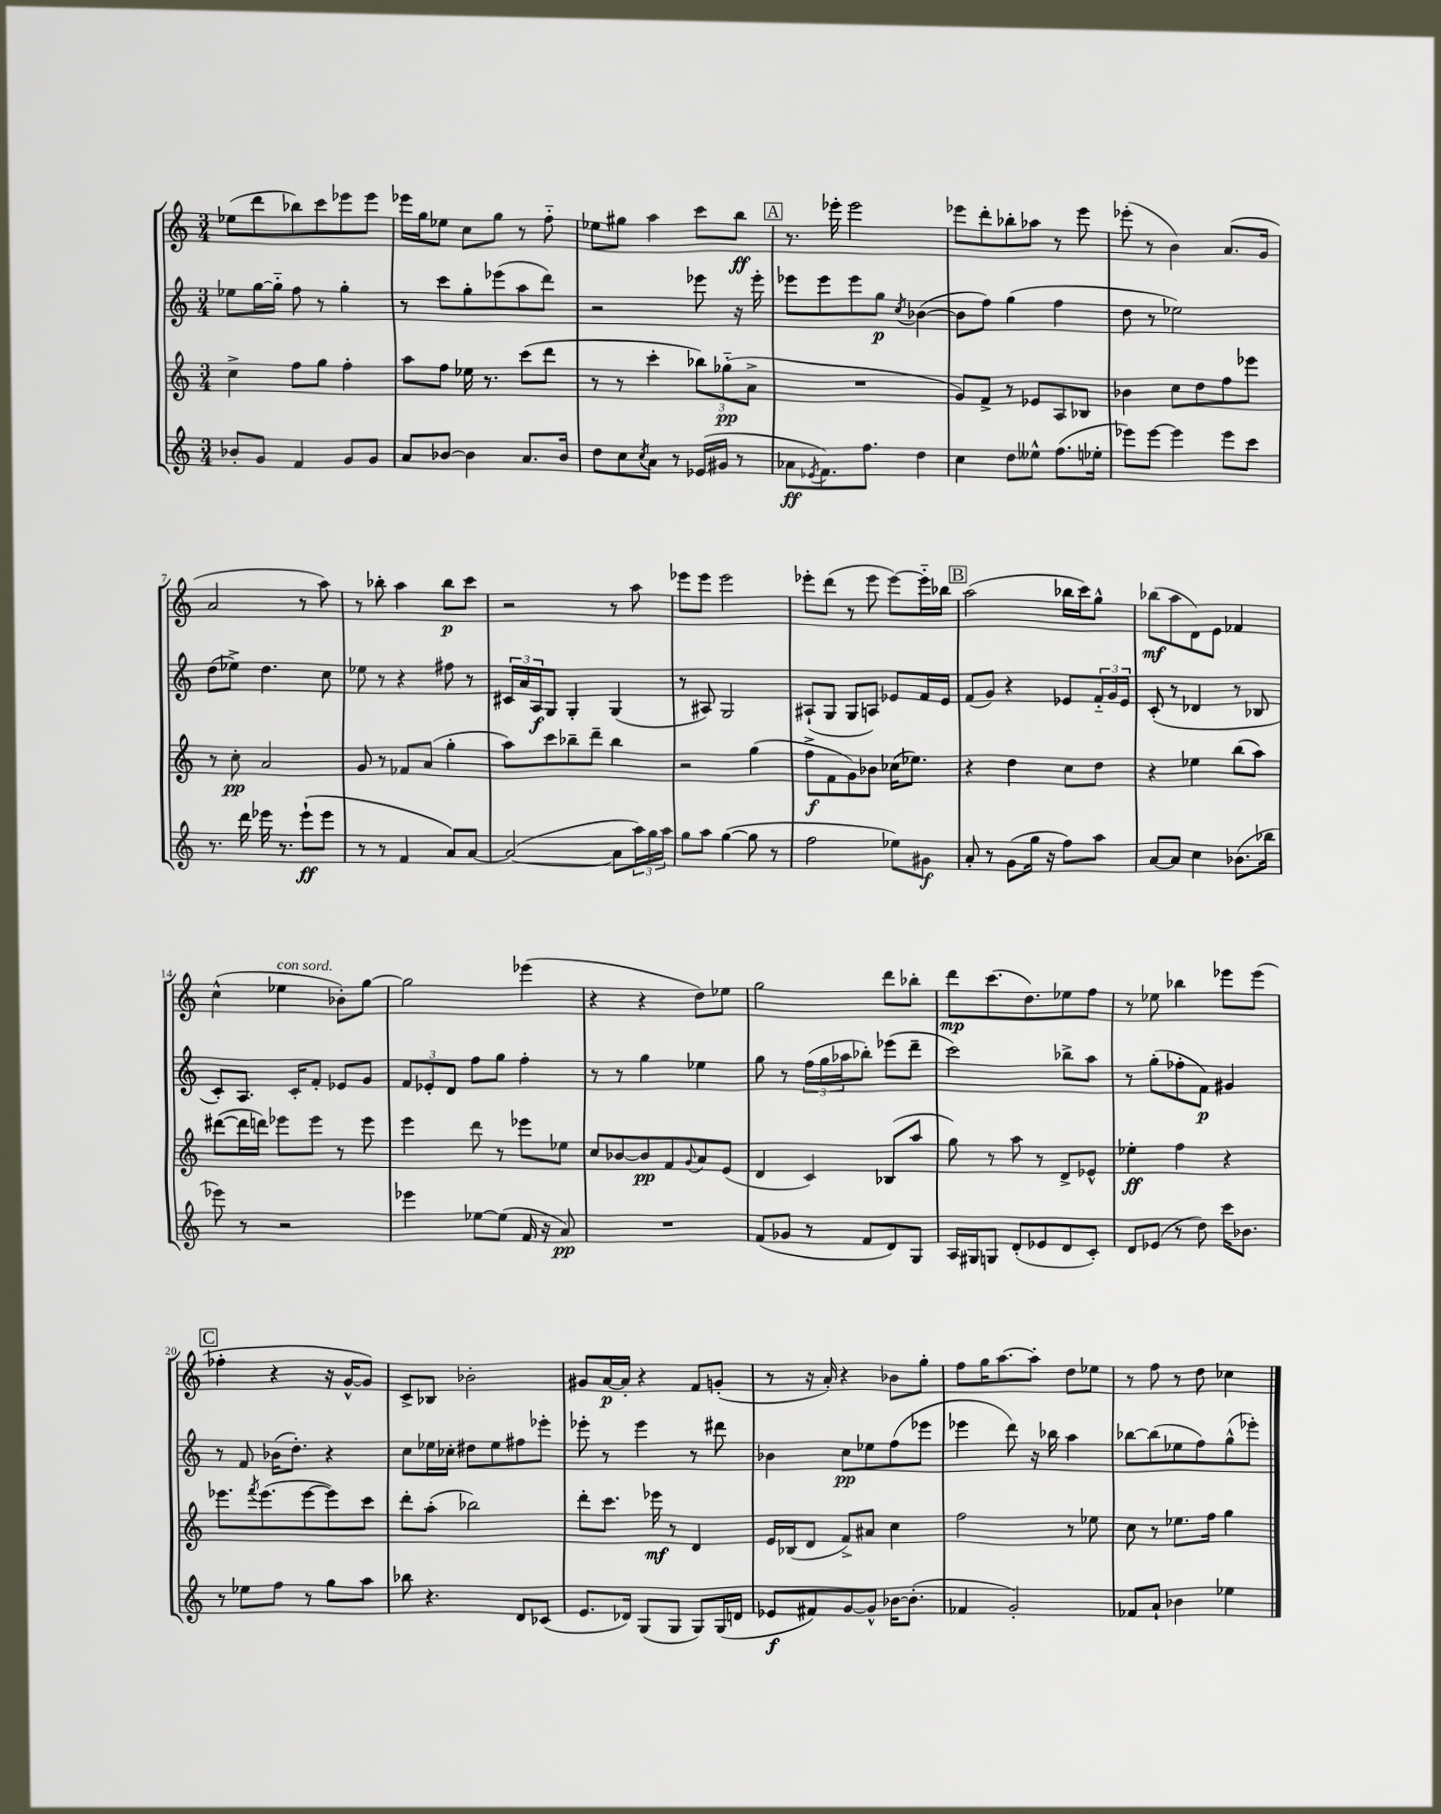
<<
\new StaffGroup <<
\new Staff = "s0" {
    \clef treble \key c \major \numericTimeSignature \time 3/4
    ees''8( d'''8 bes''8) c'''8 ees'''8 ees'''8 |
    ees'''16 g''16 ees''8 c''8 g''8 r8 f''8-_ |
    ees''8 gis''8 a''4 c'''8 b''8\ff |
    \mark \markup { \box "A" } r8. ees'''16-. ees'''2 |
    ees'''8 d'''8-. bes''8-. aes''8 r8 ees'''8 |
    ees'''8-.( r8 b'4) a'8.( g'16 |
    a'2 r8 a''8) |
    r8 bes''8-. a''4 bes''8\p c'''8 |
    r2 r8 a''8 |
    ees'''8 ees'''8 ees'''2 |
    ees'''8-. d'''8( r8 ees'''8 ees'''8~) ees'''16-_ bes''16 |
    \mark \markup { \box "B" } a''2( bes''16 c'''16) g''8-^ |
    bes''8\mf( a''8 d'8) e'8 fes'4 |
    c''4-^( ees''4^\markup { \italic "con sord." } bes'8-.) g''8~ |
    g''2 ees'''4( |
    r4 r4 d''8) ees''8 |
    g''2 d'''8 bes''8-. |
    d'''8\mp c'''8.( d''8.) ees''8 f''8 |
    r8 ees''8 bes''4 ees'''8 ees'''8( |
    \mark \markup { \box "C" } fes''4-. r4 r16 g'16~-^ g'8) |
    c'8-> bes8 bes'2-. |
    gis'8 a'16~\p a'16-. r4 f'8 g'8-.( |
    r8 r16 a'16-.) r4 bes'8 g''8-. |
    f''8 g''16 a''8.~ a''8-. d''8 ees''8 |
    r8 f''8 r8 d''8 ces''4 \bar "|." |
}
\new Staff = "s1" {
    \clef treble \key c \major \numericTimeSignature \time 3/4
    ees''8 g''16~ g''16-_ f''8 r8 g''4-. |
    r8 c'''8 g''8-. ees'''8( a''8 d'''8) |
    r2 ees'''8 r16 ees'''16-. |
    \mark \markup { \box "A" } ees'''8 ees'''8 ees'''8 g''8\p \acciaccatura { c''8 } bes'4~( |
    bes'8 f''8) g''4( f''4 |
    d''8 r8 ees''2) |
    d''8( ees''8->) d''4. c''8 |
    ees''8 r8 r4 fis''8 r8 |
    \tuplet 3/2 { cis'16 a'16 a16\f } g8 g4-. g4( |
    r8 ais8) g2 |
    ais8-!( g8 g8 a8) ees'8 f'16 ees'16 |
    \mark \markup { \box "B" } f'8( g'8) r4 ees'8 \tuplet 3/2 { f'16-_ g'16 ees'16 } |
    c'8-.( r8 des'4 r8 bes8 |
    c'8-.) a8. c'16-. f'8-. ees'8 g'8 |
    \tuplet 3/2 { f'8 ees'8-. d'8 } f''8 g''8 f''4-. |
    r8 r8 g''4 ees''4 |
    g''8 r8 \tuplet 3/2 { f''16( g''16 aes''16 } bes''8-.) ees'''8( d'''8-- |
    c'''2) bes''8-> a''8 |
    r8 g''8-.( fes''8-. f'8\p) gis'4 |
    \mark \markup { \box "C" } r8 f'8 bes'16( d''8.-.) r4 |
    c''8 ees''16 ces''16-. dis''8 ees''8 fis''8 ees'''8-. |
    ees'''8-. r8 ees'''4 r8 dis'''8 |
    bes'4 c''8\pp ees''8 f''8( ees'''8 |
    ees'''4 d'''8) r16 bes''16 a''4 |
    bes''8~ bes''8( ees''8 f''8) g''8-^( ees'''8-.) \bar "|." |
}
\new Staff = "s2" {
    \clef treble \key c \major \numericTimeSignature \time 3/4
    c''4-> f''8 g''8 f''4-. |
    a''8 f''8 ees''16 r8. c'''8( d'''8 |
    r8 r8 c'''4-. \tuplet 3/2 { bes''8) ges''8-_\pp( a'8-> } |
    \mark \markup { \box "A" } R2. |
    g'8) f'8-> r8 ees'8 a8 bes8 |
    bes'4 c''8 d''8 f''8 ees'''8 |
    r8 c''8-.\pp a'2 |
    g'8 r8 fes'8 a'8( g''4-. |
    a''8) c'''8 bes''8-- d'''8-- bes''4 |
    r2 g''4( |
    f''8->\f f'8 g'8) bes'8 ces''16( ees''8.) |
    \mark \markup { \box "B" } r4 d''4 c''8 d''8 |
    r4 ees''4 b''8( a''8) |
    dis'''8~( dis'''16 d'''16) ees'''8 ees'''8 r8 ees'''8 |
    e'''4 d'''8 r8 ees'''8 ees''8 |
    c''8 bes'8~ bes'8\pp f'8 \appoggiatura { g'8 } a'8 e'8( |
    d'4 c'4) bes8( a''8 |
    g''8) r8 a''8 r8 d'8-> ees'8-^ |
    ees''4-.\ff f''4 r4 |
    \mark \markup { \box "C" } ees'''8. \acciaccatura { f'''8 } ees'''8.( ees'''8~ ees'''8) c'''8 |
    d'''8-. a''8-.( bes''2) |
    d'''8-. c'''8. ees'''16\mf r8 d'4 |
    e'16 bes16( d'8 f'8->) ais'8 c''4 |
    f''2 r8 ees''8 |
    c''8 r8 ees''8. f''16 g''4 \bar "|." |
}
\new Staff = "s3" {
    \clef treble \key c \major \numericTimeSignature \time 3/4
    bes'8-. g'8 f'4 g'8 g'8 |
    a'8 bes'8~ bes'4 a'8. bes'16 |
    d''8 c''8 \acciaccatura { c''8 } a'8 r8 ees'16( gis'16 r8 |
    \mark \markup { \box "A" } aes'8\ff \acciaccatura { ees'8 } f'8.) f''8. d''4 |
    c''4 d''8 eeses''8-^ f''8.( ees''16-. |
    ees'''8) ees'''8~ ees'''4 ees'''8 c'''8 |
    r8. d'''16 ees'''16 r8. ees'''8-!\ff( ees'''8 |
    r8 r8 f'4 a'8) a'8~ |
    a'2~( a'8 \tuplet 3/2 { a''16) g''16 a''16 } |
    g''8 a''8 g''4~( g''8 r8 |
    f''2 ees''8) gis'8\f |
    \mark \markup { \box "B" } a'8-. r8 g'8( g''16 r16 f''8) a''8 |
    a'8~ a'8 c''4 bes'8.( bes''16 |
    ees'''8) r8 r2 |
    ees'''4 ees''8~ ees''8( f'16 r16 a'8\pp) |
    R2. |
    f'8( ges'8 r8 f'8 d'8) g8 |
    a16 gis16 g8 d'8-.( ees'8 d'8 c'8-.) |
    d'8 ees'8( r8 d''8) c'''16 bes'8. |
    \mark \markup { \box "C" } r8 ees''8 f''8 r8 g''8 a''8 |
    bes''8 r4. d'8 ces'8( |
    e'8. des'16) g8( g8 g8) g16( d'16 |
    ees'8\f fis'8) g'8~ g'8-^ bes'16~ bes'8.-.( |
    fes'4 g'2-.) |
    fes'8 a'8-! bes'4 ees''4 \bar "|." |
}
>>
>>
